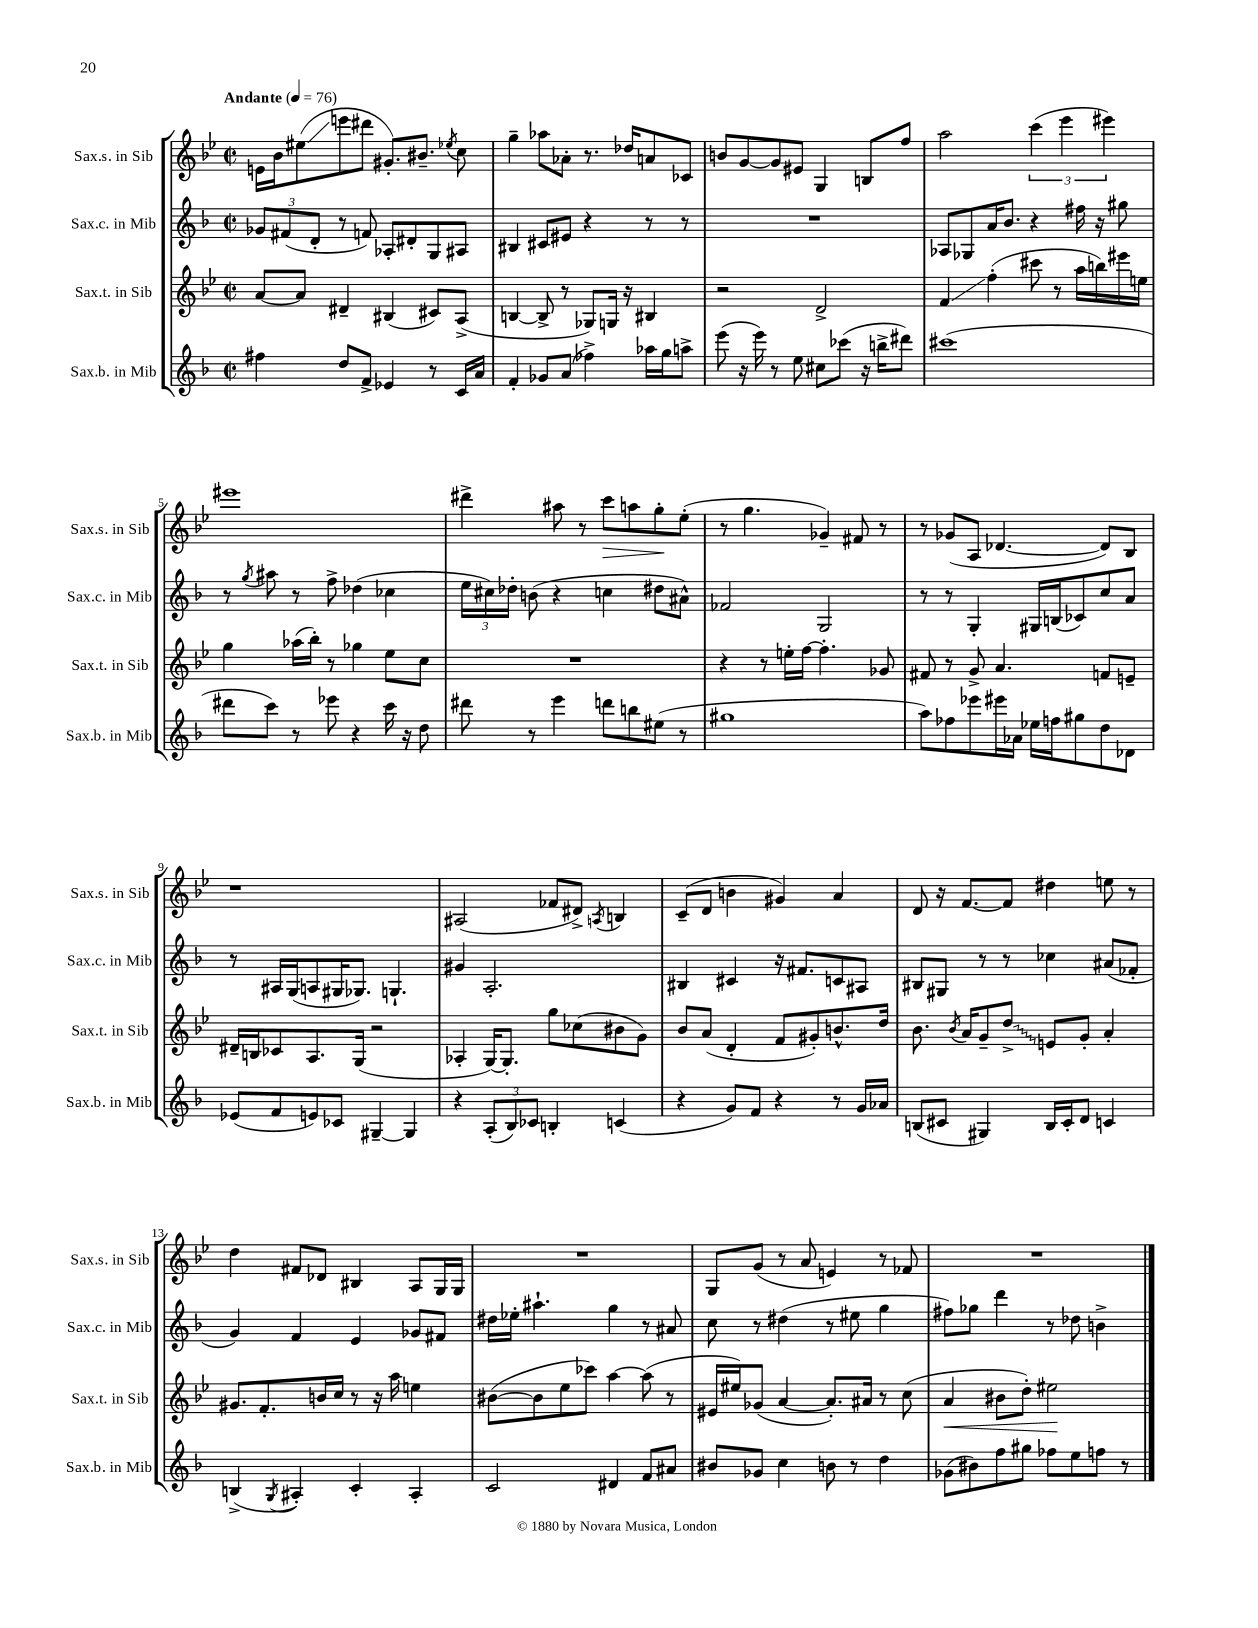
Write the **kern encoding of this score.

**kern	**kern	**kern	**kern
*staff4	*staff3	*staff2	*staff1
*clefG2	*clefG2	*clefG2	*clefG2
*k[b-]	*k[b-e-]	*k[b-]	*k[b-e-]
*M2/2	*M2/2	*M2/2	*M2/2
*met(c|)	*met(c|)	*met(c|)	*met(c|)
*MM76	*MM76	*MM76	*MM76
4ff#\	[8a/L	12g-/L	16e\LL
.	.	.	16b-\J
.	.	(12f#/	.
.	8a/]J	.	(8ee#\
.	.	12d'/J	.
8dd/L	4d#~/	8r	8eee\
8f^/J	.	8f/)	8ddd#\J
4e-/	(4B#/	8A-'/L	8.g#'/L)
.	.	8d#'/	.
.	.	.	8.b#~/J
8r	8c#/L)	8G/	.
.	.	.	8qee-/
16c/LL	(8A^/J	8A#/J	8cc\
16a/JJ	.	.	.
=	=	=	=
4f'/	[4B/	4B#/	4gg~\
8g-/L	8B^/]	8c#/L	8aa-\L
(8a/J	8r	8e#/J	8a-'\J
4ff-^\)	8G-/L)	4r	8.r
.	16G/Jk	.	.
.	16r	.	16dd-/LK
16aa-\LL	4B#/	8r	8a/
16gg\J	.	.	.
8aa^\J	.	8r	8c-/J
=	=	=	=
(8eee\	2r	1r	8b/L
16r	.	.	[8g/
16eee\)	.	.	.
8r	.	.	8g/]
8ee\	.	.	8e#/J
8cc#\L	2d^/	.	4G/
(8ccc-\J	.	.	.
16r	.	.	8B/L
16bb^\LK	.	.	.
8ddd#\J)	.	.	8ff/J
=	=	=	=
(1ccc#	4f/	8A-/L	2aa\
.	.	8G-/	.
.	(4ff'\	16a/K	.
.	.	8.b-/J	.
.	8ccc#\	4r	(6ccc\
.	8r	.	.
.	.	.	6eee-\
.	16aa\LL	16ff#\	.
.	16bb\)	16r	.
.	.	.	6eee#\)
.	16eee#\	8gg#\	.
.	16ee\JJ	.	.
=	=	=	=
8ddd#\L	4gg\	8r	1eee#
.	.	8qgg/	.
8ccc\J)	.	8aa#\	.
8r	(16aa-\LL	8r	.
.	16bb-'\JJ)	.	.
8eee-\	8r	8ff^\	.
4r	4gg-\	(4dd-\	.
16ccc\	8ee-\L	4cc-\	.
16r	.	.	.
8dd\	8cc\J	.	.
=	=	=	=
8ddd#\	1r	24ee\LL	4ddd#^\
.	.	24cc#\)	.
.	.	24dd-'\JJ	.
8r	.	(8b\	.
4eee\	.	4r	8aa#\
.	.	.	8r
8ddd\L	.	4cc\	8ccc\L
8bb\	.	.	8aa\
(8ee#\J	.	8dd#\L	8gg'\
8r	.	8a#^^\J)	(8ee-'\J
=	=	=	=
1gg#	4r	2f-/	8r
.	.	.	4.gg\
.	8r	.	.
.	16ee'\LL	.	.
.	[16ff\JJ	.	.
.	4.ff'\]	2G/	4g-~/)
.	.	.	8f#/
.	8g-/	.	8r
=	=	=	=
8aa\L)	8f#/	8r	8r
8ff-\	8r	8r	(8g-/L
8eee-\	8g^/	4G'/	8A/J
16eee#\L	4.a/	.	[4.d-/
16a-\JJ	.	.	.
16ee-\LL	.	16G#/LL	.
16ff\J	.	(16B/J	.
8gg#\	.	8c-/)	.
8dd\	8f/L	8cc/	8d-/]L)
8d-\J	8e~/J	8a/J	8B-/J
=	=	=	=
(8e-/L	16d#~/LL	8r	1r
.	16B/J	.	.
8f/	8c-/	16A#/LL	.
.	.	(16G/J	.
8e/)	8.A/	8A/	.
8c-/J	.	16G#/K	.
.	(16G/Jk	8.G-/J)	.
[4G#~/	2r	.	.
.	.	4.G`/	.
4G#/]	.	.	.
=	=	=	=
4r	4A-'/	4g#/	(2A#/
(12A'/L	[16G/LK)	2.A'/	.
.	8.G'/]J	.	.
12B-/)	.	.	.
12c-/J	.	.	.
4B'/	8gg\L	.	8f-/L
.	(8cc-\	.	8d#^/J)
.	.	.	8qA/
(4c/	8b#\	.	4B/
.	8g\J)	.	.
=	=	=	=
4r	8b-/L	4B#/	(8c~/L
.	(8a/J	.	8d/J
8g/L)	4d'/	4c#/	4b\
8f/J	.	.	.
4r	8f/L	16r	4g#/)
.	.	8.f#/L	.
.	8g#'/)	.	.
8r	8.b^^/	8c/	4a/
16g/LL	.	8A#/J	.
16a-/JJ	16dd/Jk	.	.
=	=	=	=
(8B/L	8.b-\	8B#/L	8d/
8c#/J	.	8G#/J	16r
.	8qb-/	.	.
.	16a/LK	.	[8.f/L
4G#/)	8g~/	8r	.
.	8dd^/J	8r	8f/]J
16B/LL	8e/L	4cc-\	4dd#\
16c#'/J	.	.	.
8d/J	8g'/J	.	.
4c/	4a'/	(8a#/L	8ee\
.	.	8f-'/J	8r
=	=	=	=
(4B^/	8.g#/L	4g/)	4dd\
.	8.f'/	.	.
8qG/	.	.	.
4A#'/)	.	4f/	8f#/L
.	16b/L	.	8d-/J
.	16cc/JJ	.	.
4c'/	8r	4e/	4B#/
.	16r	.	.
.	16aa\	.	.
4A#'/	4ee\	8g-/L	8A/L
.	.	8f#/J	16G/L
.	.	.	16G/JJ
=	=	=	=
2c/	([8b#\L	16dd#\LL	1r
.	.	16ee-'\JJ	.
.	8b#\]	4.aa#`\	.
.	8ee-\	.	.
.	8ccc-\J)	.	.
4d#/	[4aa\	4gg\	.
8f/L	(8aa\]	8r	.
8a#/J	8r	8a#/	.
=	=	=	=
8b#/L	16e#/LL	8cc\	8G/L
.	16ee#/J)	.	.
8g-/J	(8g-/J	8r	(8g/J
4cc\	[4a/	(4dd#\	8r
.	.	.	8a/
8b\	8.a'/]L)	8r	4e/)
8r	.	8ee#\	.
.	16a#/Jk	.	.
4dd\	8r	4gg\	8r
.	(8cc\	.	8f-/
=	=	=	=
(8g-\L	4a/	8ff#\L)	1r
8b#\)	.	8gg-\J	.
8ff\	8b#\L	4ddd\	.
8gg#\J	8dd'\J)	.	.
8ff-\L	2ee#\	8r	.
8ee\	.	8dd-\	.
8ff\J	.	4b^\	.
8r	.	.	.
==	==	==	==
*-	*-	*-	*-
